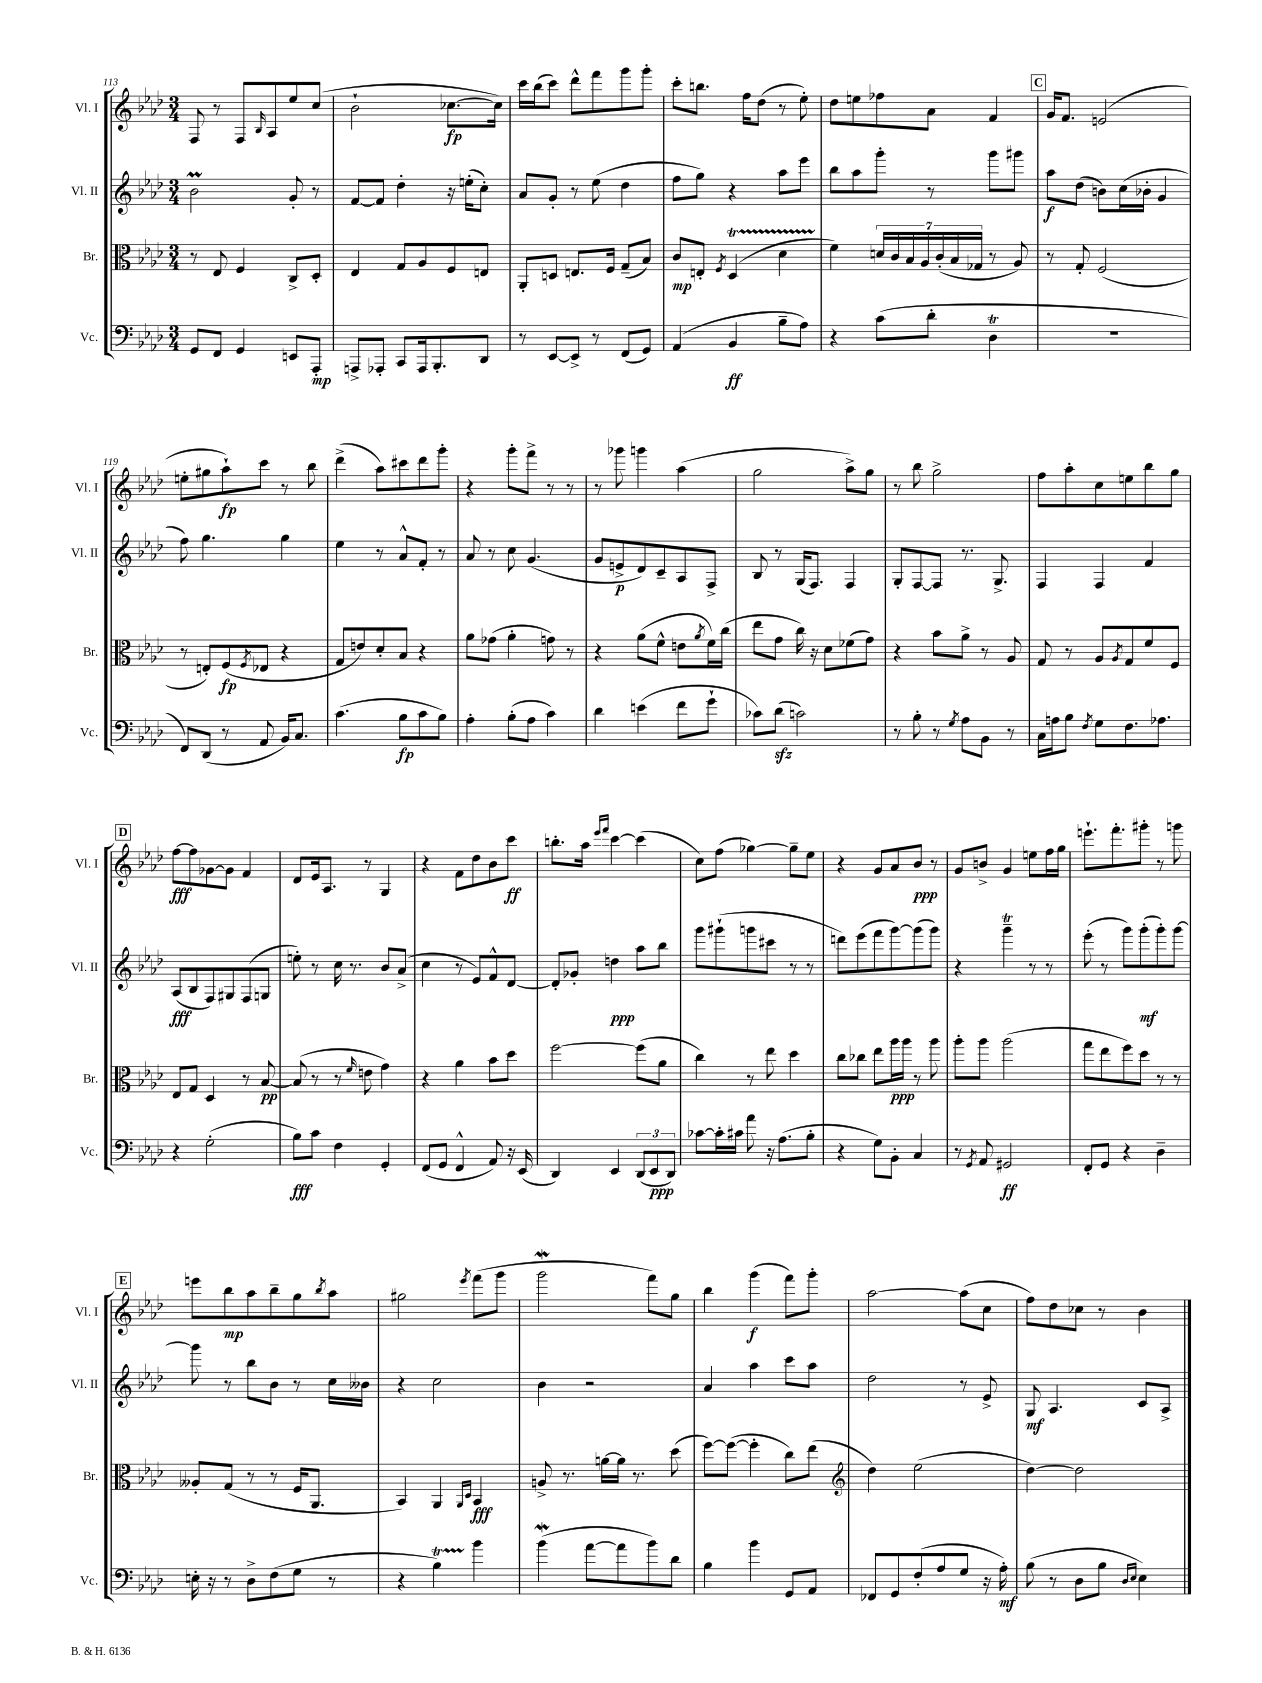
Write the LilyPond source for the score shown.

<<
\new StaffGroup <<
\new Staff = "s0" \with { instrumentName = "Vl. I" shortInstrumentName = "Vl. I" } {
    \clef treble \key aes \major \numericTimeSignature \time 3/4
    f8 r8 f8 \grace { bes16 } aes8 ees''8 c''8( |
    bes'2-! ces''8.~\fp ces''16) |
    c'''16 bes''16( c'''8) des'''8-^ f'''8 g'''8 g'''8-. |
    c'''8-. b''8. f''16 des''8( r8 ees''8-.) |
    des''8 e''8 fes''8 aes'8 f'4 |
    \mark \markup { \box "C" } g'16 f'8. e'2( |
    e''8-. gis''8 aes''8-!\fp) c'''8 r8 bes''8 |
    des'''4->( aes''8) cis'''8 des'''8 g'''8-. |
    r4 g'''8-. f'''8-> r8 r8 |
    r8 ges'''8 g'''4 aes''4( |
    g''2 aes''8->) g''8 |
    r8 bes''8 g''2-> |
    f''8 aes''8-. c''8 e''8 bes''8 g''8 |
    \mark \markup { \box "D" } f''8~\fff f''8 ges'8~ ges'8 f'4 |
    des'8 ees'16 aes8. r8 g4 |
    r4 f'8 des''8 bes'8 c'''8\ff |
    b''8.-. aes''16 \grace { ees'''16 f'''16 } c'''4~ c'''4( |
    c''8) f''8( ges''4~) ges''8-- ees''8 |
    r4 g'8 aes'8 bes'8\ppp r8 |
    g'8 b'8-> g'4 e''8 f''16 g''16 |
    e'''8.-! f'''8.-. gis'''8-. r8 g'''8 |
    \mark \markup { \box "E" } e'''8 bes''8\mp aes''8 bes''8-- g''8 \acciaccatura { bes''8 } aes''8 |
    gis''2 \acciaccatura { ees'''8 } f'''8( g'''8 |
    g'''2\mordent f'''8) g''8 |
    bes''4 g'''4\f( f'''8) g'''8-. |
    aes''2~ aes''8( c''8 |
    f''8) des''8 ces''8 r8 bes'4 \bar "|." |
}
\new Staff = "s1" \with { instrumentName = "Vl. II" shortInstrumentName = "Vl. II" } {
    \clef treble \key aes \major \numericTimeSignature \time 3/4
    bes'2\prall g'8-. r8 |
    f'8~ f'8 des''4-. r16 e''16-.( c''8-.) |
    aes'8 g'8-. r8 ees''8( des''4 |
    f''8 g''8) r4 aes''8 ees'''8 |
    bes''8 aes''8 g'''8-. r8 g'''8 gis'''8 |
    \mark \markup { \box "C" } aes''8\f des''8( b'8) c''16( bes'16-. g'4 |
    f''8) g''4. g''4 |
    ees''4 r8 aes'8-^ f'8-. r8 |
    aes'8 r8 c''8 g'4.( |
    g'8 e'8->\p des'8) c'8-- aes8 f8-> |
    bes8 r8 g16( f8.) f4 |
    g8-. f8~ f8 r8. g8.-> |
    f4 f4 f'4 |
    \mark \markup { \box "D" } aes8\fff( bes8 f8) gis8 f8( g8 |
    e''8-.) r8 c''16 r8. bes'8 aes'8->( |
    c''4 r8 ees'8) f'8-^ des'8~ |
    des'8-. ges'8-. d''4\ppp aes''8 bes''8 |
    g'''8 gis'''8-!( g'''8 cis'''8 r8 r8 |
    d'''8) ees'''8( f'''8 g'''8~) g'''8( g'''8) |
    r4 g'''4--\trill r8 r8 |
    ees'''8-.( r8 g'''8) g'''8-.\mf( g'''8-.) g'''8~ |
    \mark \markup { \box "E" } g'''8 r8 bes''8 bes'8 r8 c''16 beses'16 |
    r4 c''2 |
    bes'4 r2 |
    aes'4 aes''4 c'''8 aes''8 |
    des''2 r8 ees'8-> |
    g8\mf aes4. c'8 aes8-> \bar "|." |
}
\new Staff = "s2" \with { instrumentName = "Br." shortInstrumentName = "Br." } {
    \clef alto \key aes \major \numericTimeSignature \time 3/4
    r8 ees8 f4 c8-> des8-. |
    ees4 g8 aes8 f8 e8 |
    aes,8-. d8 e8. f16 g8--( bes8) |
    c'8\mp e8-. \acciaccatura { f8 } des4\startTrillSpan( des'4 |
    f'4\stopTrillSpan) \tuplet 7/4 { d'16 c'16 bes16 aes16 c'16-.( bes16 ges16 } r8 aes8) |
    \mark \markup { \box "C" } r8 g8-. f2( |
    r8 e8-.) f8\fp( \acciaccatura { f8 } ees8 r4 |
    g8 e'8) des'8-. bes8 r4 |
    aes'8 ges'8( aes'4-. g'8) r8 |
    r4 aes'8( f'8-^ e'8 \acciaccatura { aes'8 } f'16) c''16( |
    ees''8 g'8 c''16) r16 des'8 fes'8( g'8) |
    r4 bes'8 aes'8-> r8 aes8 |
    g8 r8 aes8 \acciaccatura { aes8 } g8 f'8 f8 |
    \mark \markup { \box "D" } ees8 g8 des4 r8 bes8~\pp |
    bes8( r8 r8 \grace { f'16 } e'8 g'4) |
    r4 aes'4 bes'8 des''8 |
    f''2~ f''8( aes'8 |
    c''4) r8 ees''8 des''4 |
    c''8 ces''8 ees''8 aes''16\ppp aes''16 r8 aes''8 |
    aes''8-. aes''8 aes''2( |
    g''8 ees''8 f''8) des''8 r8 r8 |
    \mark \markup { \box "E" } aeses8-. g8( r8 r8 f16 aes,8. |
    bes,4) aes,4 \grace { aes,16 des16 } bes,4\fff |
    a8-> r8. a'16~ a'16 r8. des''8( |
    f''8~) f''8~( f''4-. c''8) ees''8( |
    \clef treble des''4) ees''2( |
    des''4~) des''2 \bar "|." |
}
\new Staff = "s3" \with { instrumentName = "Vc." shortInstrumentName = "Vc." } {
    \clef bass \key aes \major \numericTimeSignature \time 3/4
    g,8 f,8 g,4 e,8 aes,,8-.\mp |
    a,,8-> aes,,8-. c,8 aes,,16 bes,,8.-. des,8 |
    r8 ees,8~ ees,8-> r8 f,8( g,8) |
    aes,4( bes,4\ff bes8-- aes8) |
    r4 c'8( des'8-. des4\trill |
    \mark \markup { \box "C" } R2. |
    f,8) des,8( r8 aes,8 bes,16) c8. |
    c'4.( bes8\fp c'8 bes8) |
    aes4-. bes8-.( aes8 c'4) |
    des'4 e'4( f'8 g'8-! |
    ces'8) des'8\sfz( c'2) |
    r8 bes8-. r8 \acciaccatura { g8 } aes8 bes,8 r8 |
    c16 a16 bes8 \acciaccatura { f8 } g8 f8. aes8. |
    \mark \markup { \box "D" } r4 g2-.( |
    bes8\fff) c'8 f4 g,4-. |
    f,8( g,8 f,4-^ aes,8) r16 ees,16( |
    des,4) ees,4 \tuplet 3/2 { des,8( ees,8\ppp des,8) } |
    ces'8~ ces'16-. cis'16 aes'8 r16 aes8.( bes8-. |
    r4 g8) bes,8-. c4 |
    r8 \acciaccatura { g,8 } aes,8 gis,2\ff |
    f,8-. g,8 r4 des4-- |
    \mark \markup { \box "E" } e16-. r16 r8 des8-> f8( g8 r8 |
    r4 bes4\startTrillSpan) bes'4\stopTrillSpan |
    bes'4\mordent( aes'8~ aes'8 bes'8) des'8 |
    bes4 bes'4 g,8 aes,8 |
    fes,8 g,8 f8-.( aes8 g8 r16 aes16-.\mf) |
    bes8( r8 des8 bes8 \grace { des16 ees16 } ees4) \bar "|." |
}
>>
>>
\layout { \context { \Score currentBarNumber = #113 } }
